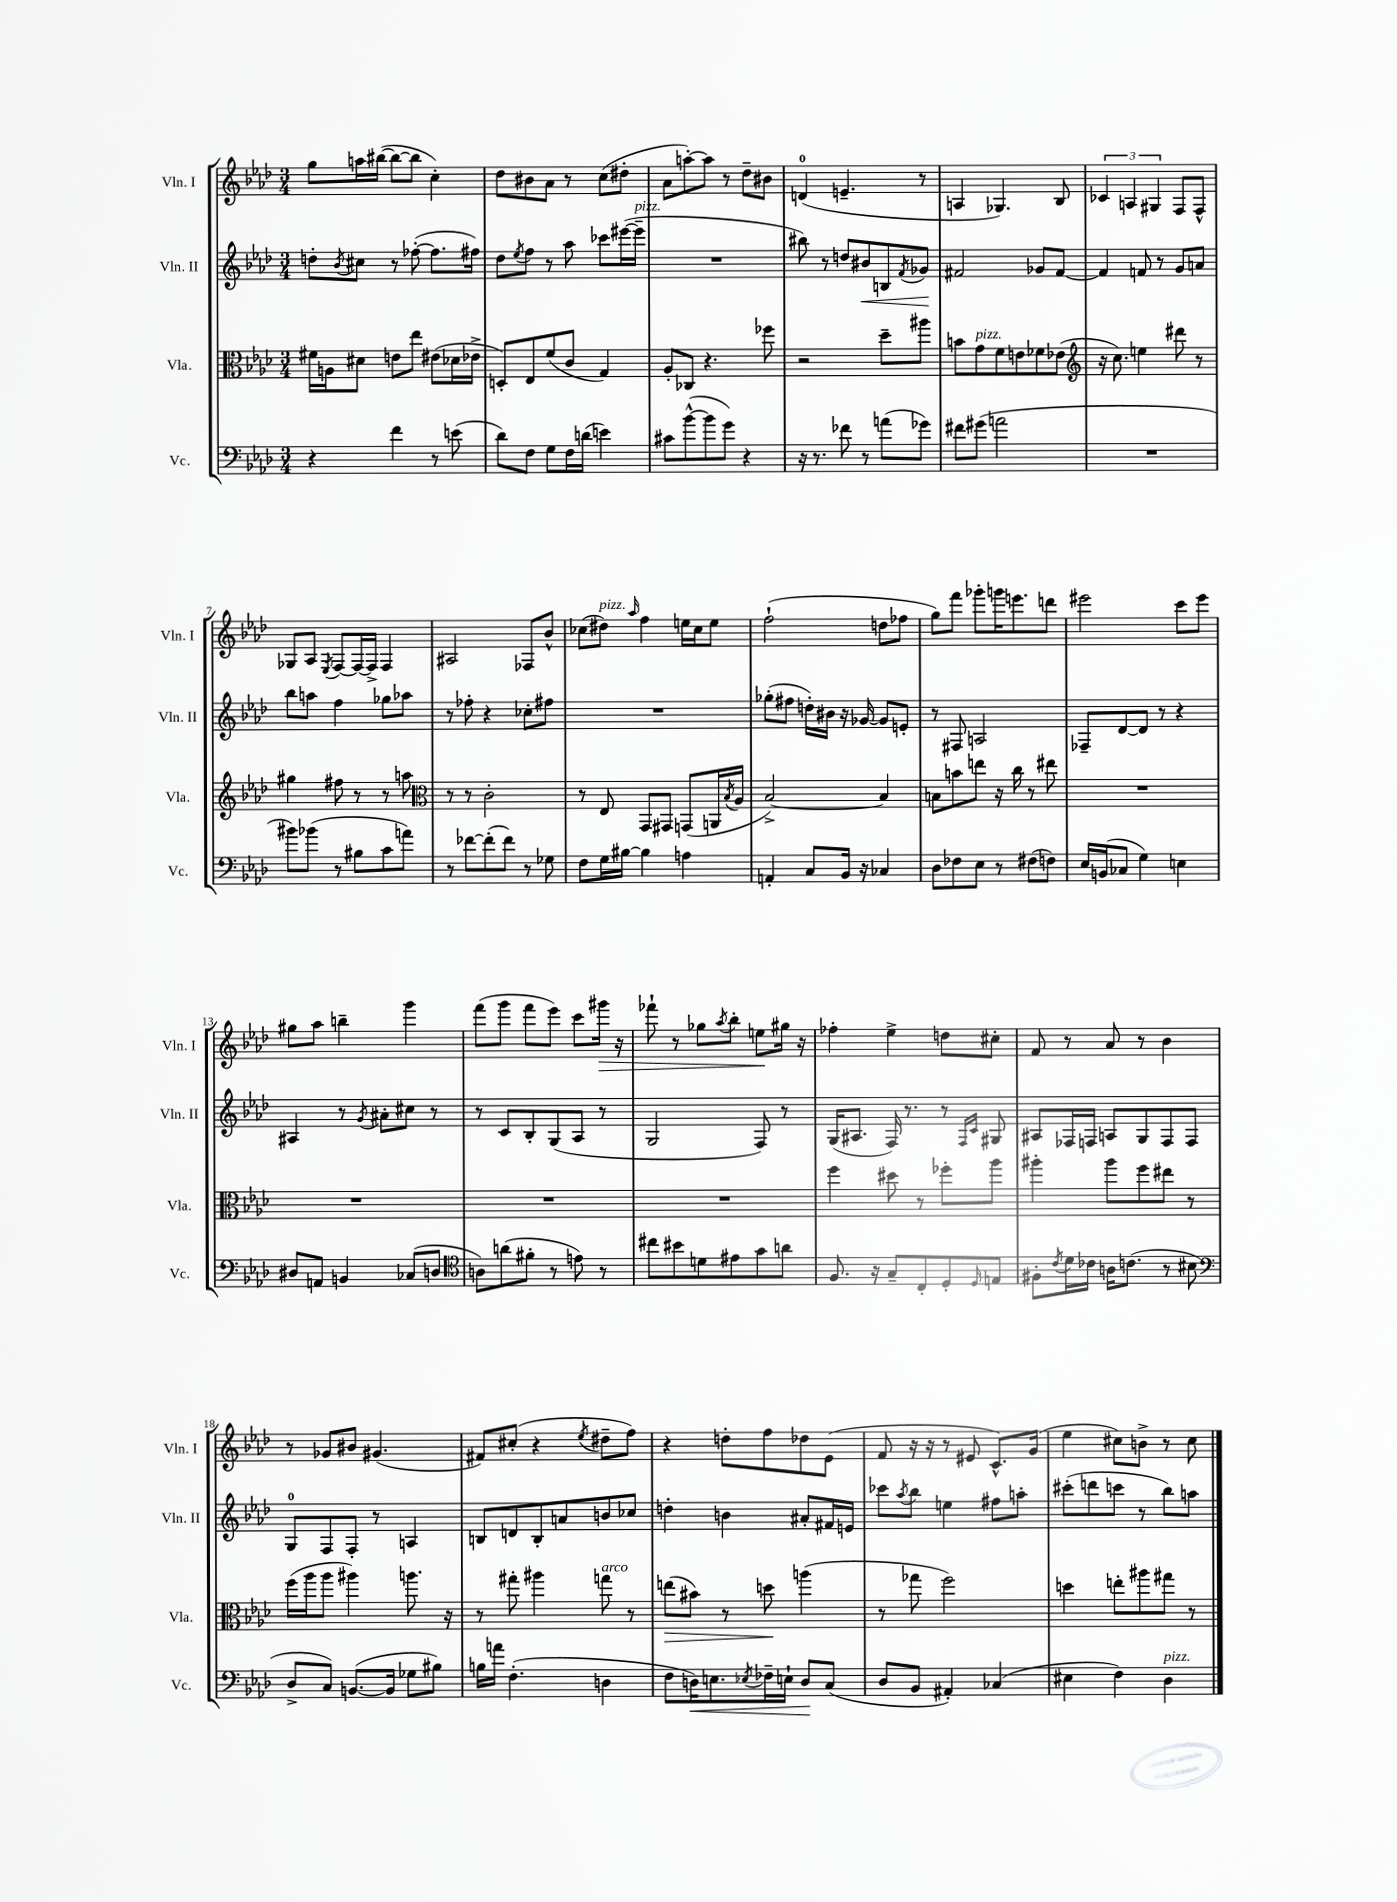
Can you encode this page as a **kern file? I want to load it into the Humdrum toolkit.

**kern	**kern	**kern	**kern
*staff4	*staff3	*staff2	*staff1
*clefF4	*clefC3	*clefG2	*clefG2
*k[b-e-a-d-]	*k[b-e-a-d-]	*k[b-e-a-d-]	*k[b-e-a-d-]
*M3/4	*M3/4	*M3/4	*M3/4
4r	16f#	8dd'	8gg
.	16A	.	.
.	.	8qb-	.
.	8d#	8cc#	16aa
.	.	.	([16bb#
4f	8e	8r	8bb#_
.	8ee-	([8ff-'	8bb#]
8r	(8e#	8.ff-]	4cc')
(8e	16d-	.	.
.	16e-^	16ff#)	.
=	=	=	=
8d-)	8D')	8dd-	8dd-
.	.	8qee-	.
8F	8E-	8ff	8b#
8G	(8f	8r	8a-
16F	8c	8aa-	8r
(16d	.	.	.
4e)	4G)	8ccc-	(8cc
.	.	([16eee#	8dd#'
.	.	16eee#~]	.
=	=	=	=
8c#	8A-'	2.r	8a-
([8b-^^	8C-	.	[8aa')
8b-]	4.r	.	8aa]
8g)	.	.	8r
4r	.	.	8dd-~
.	8ff-	.	8b#
=	=	=	=
16r	2r	8bb#)	(4d
8.r	.	.	.
.	.	8r	.
8f-	.	8dd	4.e~
8r	.	8b#	.
(8a	8dd-~	8B	.
.	.	8qf	.
8g-)	8aa#	8g-	8r
=	=	=	=
8f#	8b	2f#	4A
(8g#	8g	.	.
2a	8f	.	4.G-)
.	8e	.	.
.	8f-	8g-	.
.	(8e-	[8f#	8B-
=	=	=	=
*	*clefG2	*	*
2.r	16r	4f#]	6c-
.	8.cc)	.	.
.	.	.	6A
.	4ee	8f	.
.	.	.	6G#
.	.	8r	.
.	8ddd#	8g	8F
.	8r	8a	8F^^
=	=	=	=
8b#)	4gg#	8bb-	8G-
(8b-	.	8aa	8A-
.	.	.	8qE-
8r	8ff#	4ff	[8F
8B#	8r	.	16F_
.	.	.	16F^]
8c	8r	8gg-	4F
8a)	8aa	8aa-	.
=	=	=	=
*	*clefC3	*	*
8r	8r	8r	2A#
[8f-	8r	8ff-'	.
(8f-']	2c'	4r	.
8f-)	.	.	.
8r	.	8cc-'	8F-
8G-	.	8ff#	8b-^^
=	=	=	=
8F	8r	2.r	(8cc-
16G	8E-	.	8dd#)
[16B#	.	.	.
.	.	.	16qqaa-
4B#]	8GG	.	4ff
.	8GG#	.	.
4A	(8GG	.	16ee
.	.	.	16cc-
.	16AA	.	8ee
.	8qB-	.	.
.	16A-	.	.
=	=	=	=
4AA'	[2B-^)	(8gg-'	(2ff`
.	.	8ff#	.
8C	.	16dd')	.
.	.	16b#	.
16BB-	.	16r	.
16r	.	[16g-	.
4C-	4B-]	8g-]	8dd
.	.	8e'	8ff-
=	=	=	=
8D-	8B	8r	8gg)
8F-	8b	8F#	8fff
8E-	8ee	2A	8ggg-'
8r	16r	.	16ggg
.	16cc	.	8.eee
(8F#	8r	.	.
8F)	8ee#	.	8ddd
=	=	=	=
16E-	2.r	8F-~	2eee#
(16BB	.	.	.
8C-	.	[8d-	.
4G)	.	8d-]	.
.	.	8r	.
4E	.	4r	8ccc
.	.	.	8eee#
=	=	=	=
8D#	2.r	4A#	8gg#
8AA	.	.	8aa-
4BB	.	8r	4bb~
.	.	8qg	.
.	.	8a#'	.
(8C-	.	8cc#	4ggg
8D	.	8r	.
=	=	=	=
*clefC4	*	*	*
8A)	2.r	8r	(8fff
(8a	.	8c	8ggg
8f#'	.	8B-'	8fff
8r	.	(8G	8eee-)
8e)	.	8A-	8ccc
8r	.	8r	16ggg#
.	.	.	16r
=	=	=	=
8cc#	2.r	2G	8fff-`
8b#	.	.	8r
8d	.	.	8gg-
.	.	.	8qaa-
8e#	.	.	8bb-'
8g	.	8F)	8ee
8a	.	8r	16gg#
.	.	.	16r
=	=	=	=
8.F	4ff	(16G	4ff-'
.	.	8.A#	.
16r	.	.	.
8G~	8dd#	16F)	4ee-^
.	.	8.r	.
8C'	8r	.	.
8D-'	8ff-'	8r	8dd
.	.	16qqF	.
16qqD-	.	16qqc	.
8E	8aa-	8G#	8cc#'
=	=	=	=
8F#'	4aa#'	8A#	8f
8qc	.	.	.
16d-	.	16F-	8r
16c-	.	16F	.
16A	8aa#	8A	8a-
(8.c	.	.	.
.	8ff	8G	8r
8r	8ee#	8F	4b-
8B#	8r	8F	.
=	=	=	=
*clefF4	*	*	*
8D-^	(16ff	8G	8r
.	16aa-	.	.
8C)	8aa-	8F	8g-
([8.BB	4aa#)	8F'	8b#
.	.	8r	(4.g#
16BB]	.	.	.
8G-	8.aa	4A	.
8B#)	.	.	.
.	16r	.	.
=	=	=	=
16B	8r	8B	8f#)
16a	.	.	.
(4.F'	8gg#'	8d	(8cc#'
.	4aa#	8B'	4r
.	.	8a	.
.	.	.	8qee-
4D	8gg	8b	8dd#~
.	8r	8cc-	8ff)
=	=	=	=
8F	(8ee	4dd'	4r
16D)	8b#)	.	.
8.E	.	.	.
.	8r	4b	8dd'
8qE-	.	.	.
16F-~	8dd	.	8ff
16E`	.	.	.
8D	(4aa	8a#'	8dd-
(8C	.	16f#	(8e-
.	.	16e	.
=	=	=	=
8D-	8r	8ccc-	8f
.	.	8qaa-	.
8BB-	8gg-	8bb-	16r
.	.	.	16r
4AA#')	2ff)	4ee	8r
.	.	.	8e#
(4C-	.	8ff#	8.c^^)
.	.	8aa'	.
.	.	.	(16g
=	=	=	=
4E#	4dd	(8ccc#'	4ee-
.	.	8ddd	.
4F)	8ee'	8ccc	8cc#)
.	8aa#	8r	8b^
4D-	8gg#	8bb-)	8r
.	8r	8aa	8cc#
==	==	==	==
*-	*-	*-	*-
